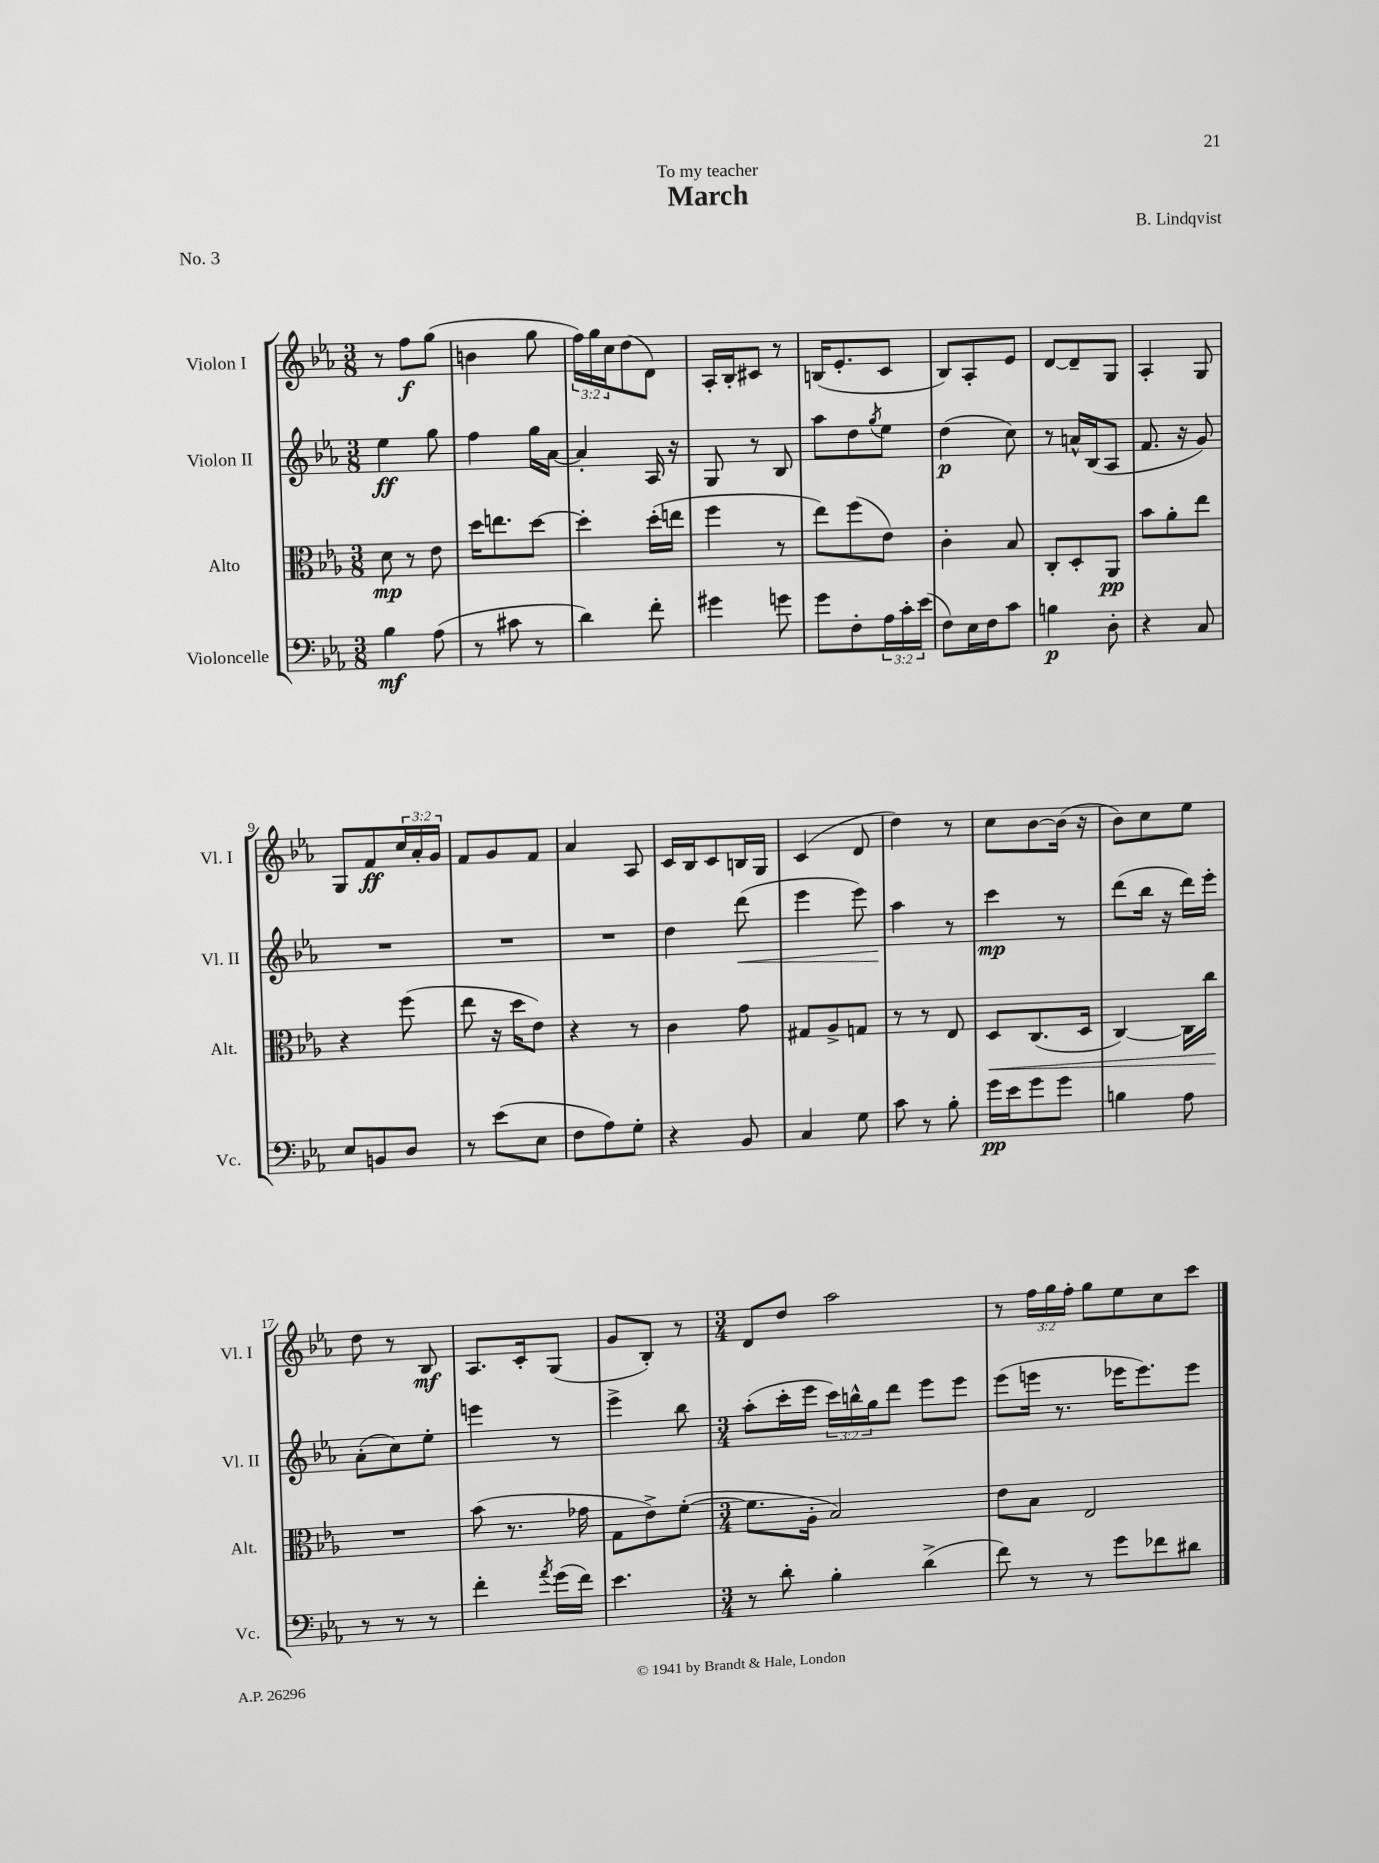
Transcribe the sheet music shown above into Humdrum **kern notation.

**kern	**kern	**kern	**kern
*staff4	*staff3	*staff2	*staff1
*clefF4	*clefC3	*clefG2	*clefG2
*k[b-e-a-]	*k[b-e-a-]	*k[b-e-a-]	*k[b-e-a-]
*M3/8	*M3/8	*M3/8	*M3/8
4B-	8d	4ee-	8r
.	8r	.	8ff
(8A-	8e-	8gg	(8gg
=	=	=	=
8r	16dd	4ff	4b
.	8.ee	.	.
8c#	.	.	.
8r	[8dd	16gg	8gg
.	.	[16a-	.
=	=	=	=
4d)	4dd']	4a-']	24ff)
.	.	.	24gg
.	.	.	24cc
.	.	.	(8dd
8f'	(16dd'	16A-	8d)
.	16ee	16r	.
=	=	=	=
4g#	4ff	8G	16A-'
.	.	.	16B-'
.	.	8r	8c#
8g	8r	8B-	8r
=	=	=	=
8g	8ee-)	8aa-	(16B
.	.	.	8.e-'
8F'	(8ff	8dd	.
.	.	8qgg	.
24A-	8e-)	8ee-	8c
24c'	.	.	.
(24e-	.	.	.
=	=	=	=
8F)	4c'	(4dd	8B-)
16E-	.	.	8A-'
16F	.	.	.
8c	8B-	8cc)	8e-
=	=	=	=
4B	8C'	8r	[8d
.	8D'	16a^^	8d~]
.	.	(16B-	.
8D'	8AA-	8A-	8G
=	=	=	=
4r	8b-	8.f	4A-'
.	8a-'	.	.
.	.	16r	.
8C	8ee-	8g)	8G
=	=	=	=
8E-	4r	4.r	8G
8BB	.	.	8f
8D	(8ff	.	24cc
.	.	.	24a-'
.	.	.	24g
=	=	=	=
8r	8ee-	4.r	8f
(8e-	16r	.	8g
.	16dd	.	.
8E-	8e-)	.	8f
=	=	=	=
8F	4r	4.r	4a-
8A-)	.	.	.
8G'	8r	.	8A-
=	=	=	=
4r	4c	4dd	16c
.	.	.	16B-
.	.	.	8c
8BB-	8g	(8ddd	16B
.	.	.	16G
=	=	=	=
4C	8G#	4eee-	(4c
.	8A-^	.	.
8G	8G	8eee-)	8d
=	=	=	=
8c	8r	4aa-	4dd)
8r	8r	.	.
8B-'	8E-	8r	8r
=	=	=	=
16g	8D	4ccc	8cc
16e-	.	.	.
8g	(8.C	.	[8b-
8g	.	8r	(16b-]
.	16D	.	16r
=	=	=	=
4B	[4C)	(8ddd	8b-)
.	.	16bb-	8cc
.	.	16r	.
8A-	16C]	16ddd)	8ee-
.	16cc	16eee-'	.
=	=	=	=
8r	4.r	(8a-'	8dd
8r	.	8cc)	8r
8r	.	8ee-'	8B-
=	=	=	=
4f'	(8b-	4eee	8.A-
.	8.r	.	.
.	.	.	16c'
8qa-	.	.	.
(16g	.	8r	(8G
16f)	16g-	.	.
=	=	=	=
4.e-	8G	4eee-^	8g
.	8e-^)	.	8B-')
.	([8f'	8bb-	8r
=	=	=	=
*M3/4	*M3/4	*M3/4	*M3/4
8r	8.f]	(8aa-'	8d
8d'	.	16ccc'	8dd
.	16A-'	16eee-	.
4B-'	2B-)	24ccc)	2aa-
.	.	24bb^^	.
.	.	24gg	.
.	.	8ddd	.
(4d^	.	8eee-	.
.	.	8eee-	.
=	=	=	=
8f)	8e-	(8eee-	8r
8r	8B-	16eee	24ff
.	.	.	24gg
.	.	8.r	.
.	.	.	24ff'
8r	2E-	.	8gg
8g	.	16eee-	8ee-
.	.	8.eee-)	.
8f-	.	.	8cc
8d#	.	8eee-	8ccc
==	==	==	==
*-	*-	*-	*-
